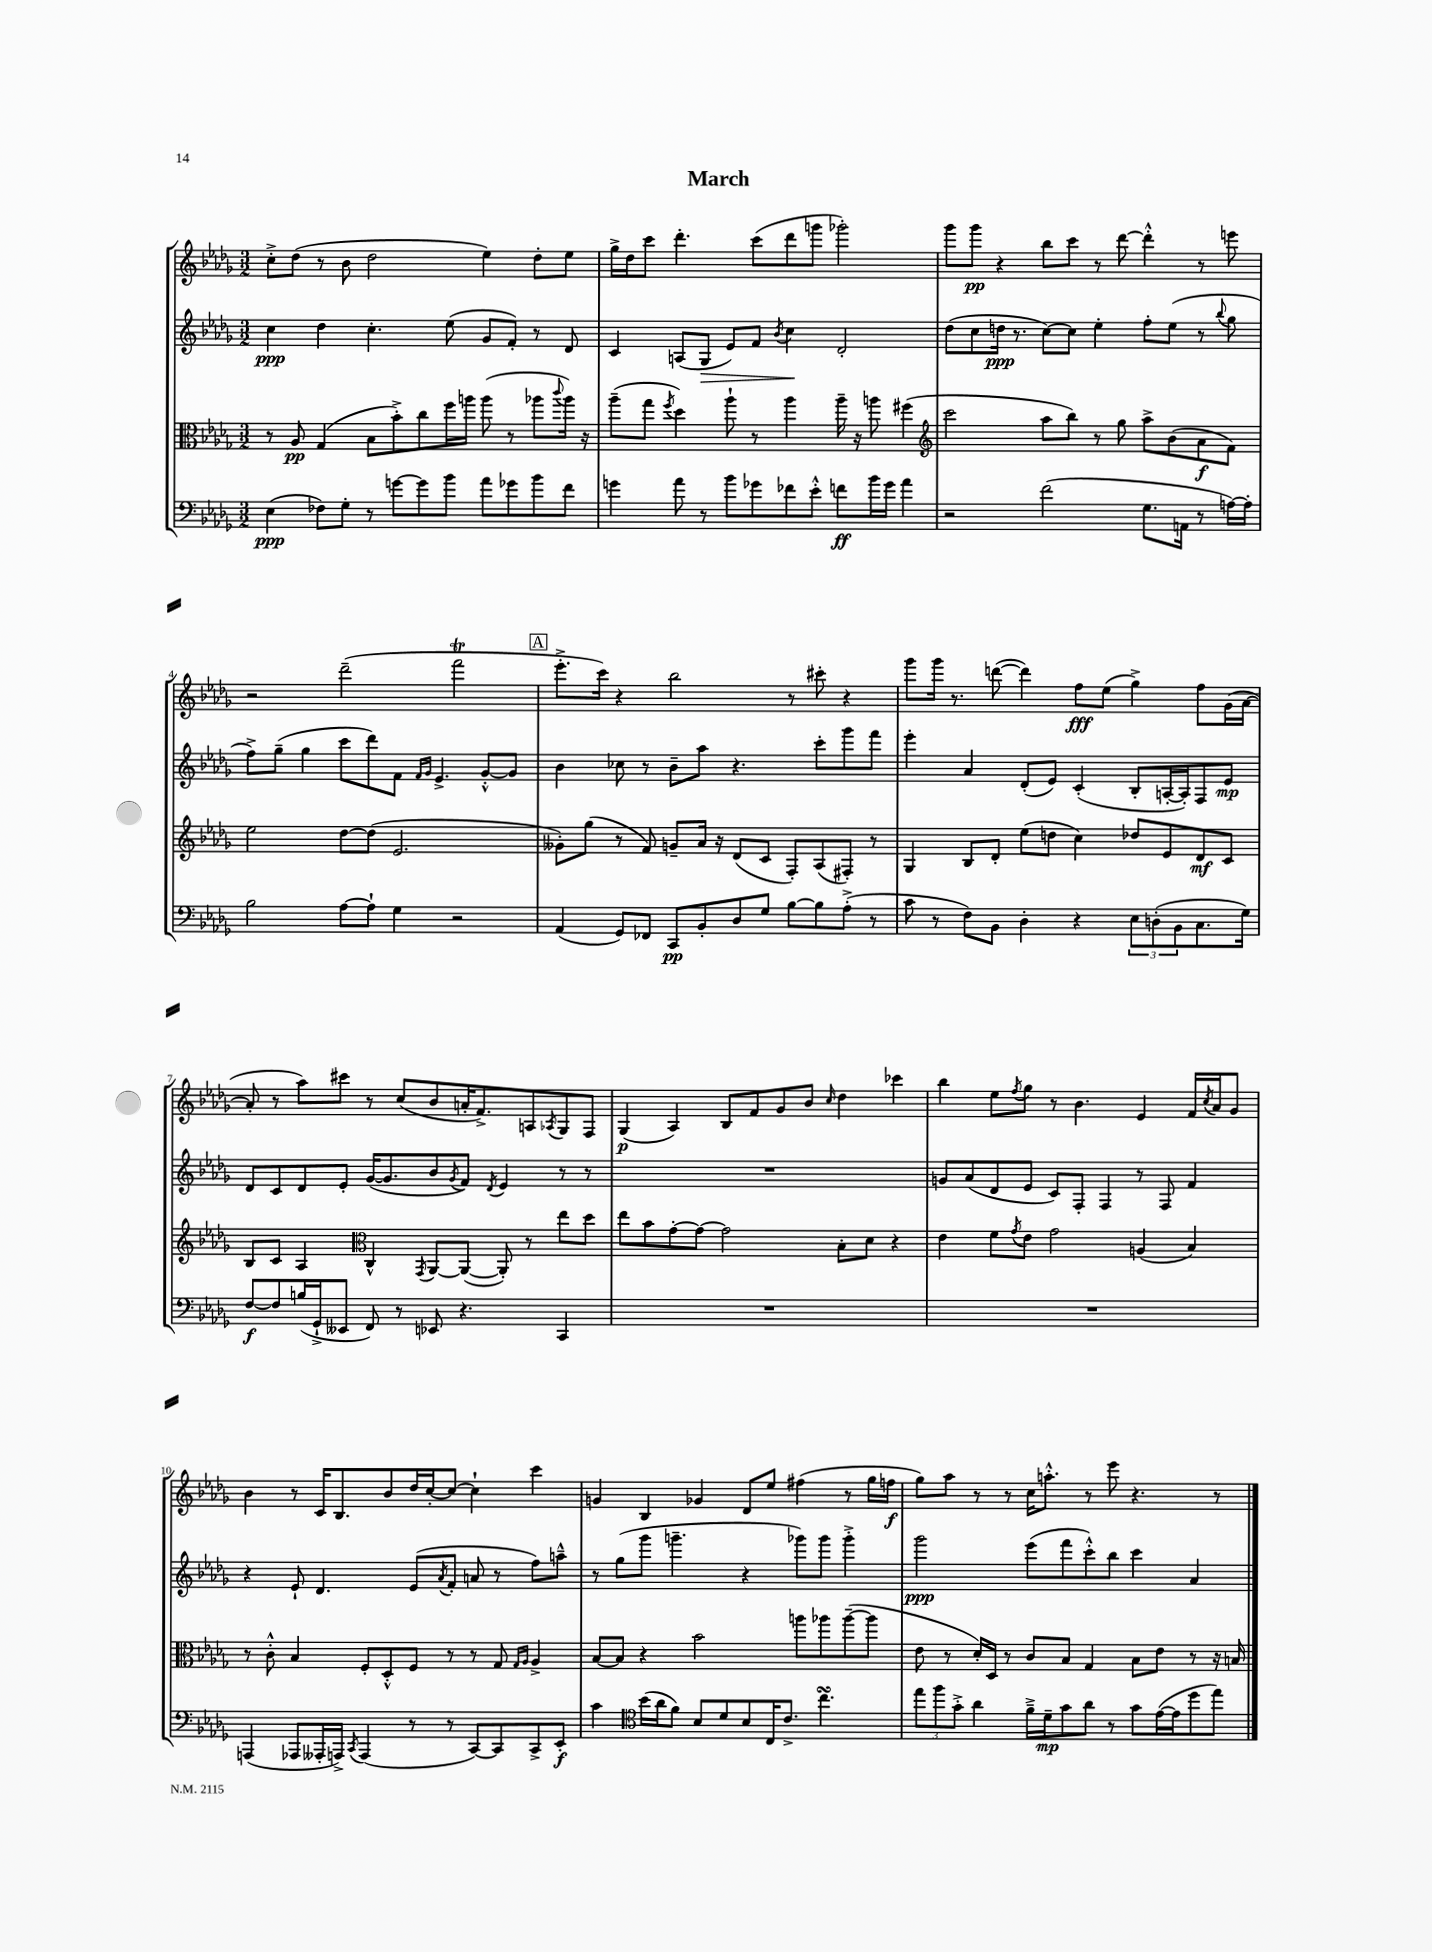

**kern	**dynam	**kern	**dynam	**kern	**dynam	**kern	**dynam
*part4	*part4	*part3	*part3	*part2	*part2	*part1	*part1
*staff4	*staff4	*staff3	*staff3	*staff2	*staff2	*staff1	*staff1
*clefF4	*	*clefC3	*	*clefG2	*	*clefG2	*
*k[b-e-a-d-g-]	*	*k[b-e-a-d-g-]	*	*k[b-e-a-d-g-]	*	*k[b-e-a-d-g-]	*
*M3/2	*	*M3/2	*	*M3/2	*	*M3/2	*
=1	=1	=1	=1	=1	=1	=1	=1
(4E-\	ppp	8r	.	4cc\	ppp	8cc'^\L	.
.	.	8A-/	pp	.	.	(8dd-\J	.
8F-X\L)	.	(4G-/	.	4dd-\	.	8r	.
8G-'\J	.	.	.	.	.	8b-\	.
8r	.	8B-\L	.	4.cc'\	.	2dd-\	.
[8gn\L	.	8b-'^\)	.	.	.	.	.
8g\]	.	8cc\	.	.	.	.	.
8b-\J	.	16ff\L	.	(8ee-\	.	.	.
.	.	16aan\JJ	.	.	.	.	.
8a-\L	.	(8aa\	.	8g-/L	.	4ee-\)	.
8g-X\	.	8r	.	8f'/J)	.	.	.
8b-\	.	8aa-X\L	.	8r	.	8dd-'\L	.
.	.	8qqccc/	.	.	.	.	.
8f\J	.	16aa-\Jk)	.	8d-/	.	8ee-\J	.
.	.	16r	.	.	.	.	.
=2	=2	=2	=2	=2	=2	=2	=2
4gn\	.	(8aa-~\L	.	4c/	.	16gg-^\LL	.
.	.	.	.	.	.	16dd-\J	.
.	.	8gg-\J	.	.	.	8ccc\J	.
.	.	8qff/	.	.	.	.	.
8a-\	.	4dd-\)	.	(8An/L	.	4.ddd-'\	.
!	!	!	!	!	!LO:HP:b	!	!
8r	.	.	.	8G-/J	>	.	.
8b-\L	.	8aa-`\	.	8e-/L)	.	.	.
8g-X\	.	8r	.	8f/J	.	(8ccc\L	.
.	.	.	.	8qb-/	.	.	.
8f-X\	.	4aa-\	.	4cc\	.	8ddd-\	.
8e-'^^\J	.	.	.	.	.	8gggn\J	.
8fn\L	ff	16aa-~\	.	2d-'/	]	2ggg-X'\)	.
.	.	16r	.	.	.	.	.
16b-\L	.	8aan\	.	.	.	.	.
16g-\JJ	.	.	.	.	.	.	.
4a-\	.	(4ff#X\	.	.	.	.	.
=3	=3	=3	=3	=3	=3	=3	=3
*	*	*clefG2	*	*	*	*	*
2r	.	2ccc\	.	(8dd-\L	.	8ggg-\L	.
.	.	.	.	8cc\	.	8ggg-\J	pp
.	.	.	.	16ddn\Jk	ppp	4r	.
.	.	.	.	8.r	.	.	.
(2f\	.	8aa-\L	.	[8cc\L)	.	8bb-\L	.
.	.	8bb-\J)	.	8cc\J]	.	8ccc\J	.
.	.	8r	.	4ee-'\	.	8r	.
.	.	8gg-\	.	.	.	[8ddd-\	.
8.G-\L	.	8aa-^\L	.	8ff'\L	.	4ddd-'^^\]	.
.	.	(8b-\	.	(8ee-\J	.	.	.
16AAn\Jk	.	.	.	.	.	.	.
8r	.	8a-\	f	8r	.	8r	.
.	.	.	.	8qqbb-/	.	.	.
[16An\LL)	.	8f\J)	.	8gg-\	.	8eeen\	.
16A'\JJ]	.	.	.	.	.	.	.
!!LO:LB:g=z
=4	=4	=4	=4	=4	=4	=4	=4
2B-\	.	2ee-\	.	8ff^\L)	.	2r	.
.	.	.	.	(8gg-~\J	.	.	.
.	.	.	.	4gg-\	.	.	.
[8A-\L	.	[8dd-\L	.	8ccc\L	.	(2ddd-~\	.
8A-`\J]	.	(8dd-\J]	.	8ddd-\)	.	.	.
4G-\	.	2.e-/	.	8f\J	.	.	.
.	.	.	.	16qqf/LL	.	.	.
.	.	.	.	16qqg-/JJ	.	.	.
.	.	.	.	4.e-^/	.	.	.
2r	.	.	.	.	.	2ffft\	.
.	.	.	.	[8g-'^^/L	.	.	.
.	.	.	.	8g-/J]	.	.	.
!!LO:REH:place=s1:t=A
=5	=5	=5	=5	=5	=5	=5	=5
(4AA-/	.	8g--X'\L)	.	4b-\	.	8.eee-'^\L	.
.	.	(8gg-\J	.	.	.	.	.
.	.	.	.	.	.	16ccc\Jk)	.
8GG-/L)	.	8r	.	8cc-X\	.	4r	.
8FF-X/J	.	8f/)	.	8r	.	.	.
8CC/L	pp	8gn~/L	.	8b-~\L	.	2bb-\	.
8BB-'/	.	16a-/Jk	.	8aa-\J	.	.	.
.	.	16r	.	.	.	.	.
8D-/	.	(8d-/L	.	4.r	.	.	.
8G-/J	.	8c/J	.	.	.	.	.
[8B-\L	.	8F'/L)	.	.	.	8r	.
8B-\]	.	(8A-/	.	8ccc'\L	.	8ccc#X'\	.
(8A-'^\J	.	8F#X'/J)	.	8ggg-\	.	4r	.
8r	.	8r	.	8fff\J	.	.	.
=6	=6	=6	=6	=6	=6	=6	=6
8c\	.	4G-/	.	4eee-'\	.	8ggg-\L	.
8r	.	.	.	.	.	16ggg-\Jk	.
.	.	.	.	.	.	8.r	.
8F\L)	.	8B-/L	.	4a-/	.	.	.
8BB-\J	.	8d-'/J	.	.	.	([8dddn\	.
4D-'\	.	(8ee-\L	.	(8d-'/L	.	4ddd\])	.
.	.	8ddn\J	.	8e-/J)	.	.	.
4r	.	4cc\)	.	(4c'/	.	8ff\L	fff
.	.	.	.	.	.	(8ee-\J	.
12E-\L	.	8dd-X/L	.	8B-'/L	.	4gg-^\)	.
(12Dn'\	.	.	.	.	.	.	.
.	.	8e-/	.	[16An'/L	.	.	.
12BB-\	.	.	.	.	.	.	.
.	.	.	.	16A'/J])	.	.	.
8.C\	.	8d-/	mf	8F/	.	8ff\L	.
.	.	8c/J	.	8e-/J	mp	(16g-\L	.
16G-\Jk)	.	.	.	.	.	[16a-\JJ	.
!!LO:LB:g=z
=7	=7	=7	=7	=7	=7	=7	=7
[8F/L	f	8B-/L	.	8d-/L	.	8a-'/]	.
8F/]	.	8c/J	.	8c/	.	8r	.
(16Bn/L	.	4A-/	.	8d-/	.	8aa-\L)	.
16GG-`^/J	.	.	.	.	.	.	.
8EE--X/J	.	.	.	8e-'/J	.	8ccc#X\J	.
*	*	*clefC3	*	*	*	*	*
8FF/)	.	4C^^/	.	([16g-/KL	.	8r	.
.	.	.	.	8.g-/]	.	.	.
8r	.	.	.	.	.	(8cc/L	.
.	.	8qGG-/	.	.	.	.	.
8EE-X/	.	[8AA-/L	.	8b-/	.	8b-/	.
.	.	.	.	8qg-/	.	.	.
4.r	.	(8AA-/J_	.	8f/J)	.	16an'/K	.
.	.	.	.	.	.	8.f^/)	.
.	.	.	.	8qd-/	.	.	.
.	.	8AA-'/])	.	4e-/	.	.	.
.	.	8r	.	.	.	8An/	.
.	.	.	.	.	.	8qA-X/	.
4CC/	.	8ee-\L	.	8r	.	8G-/	.
.	.	8dd-\J	.	8r	.	8F/J	.
=8	=8	=8	=8	=8	=8	=8	=8
1.r	.	8ee-\L	.	1.r	.	(4G-/	p
.	.	8b-\	.	.	.	.	.
.	.	[8g-'\	.	.	.	4A-/)	.
.	.	8g-\J_	.	.	.	.	.
.	.	2g-\]	.	.	.	8B-/L	.
.	.	.	.	.	.	8f/	.
.	.	.	.	.	.	8g-/	.
.	.	.	.	.	.	8b-/J	.
.	.	.	.	.	.	16qqcc/	.
.	.	8B-'\L	.	.	.	4dd-\	.
.	.	8d-\J	.	.	.	.	.
.	.	4r	.	.	.	4ccc-X\	.
=9	=9	=9	=9	=9	=9	=9	=9
1.r	.	4e-\	.	8gn/L	.	4bb-\	.
.	.	.	.	(8a-/	.	.	.
.	.	8f\L	.	8d-/	.	8ee-\L	.
.	.	8qg-/	.	.	.	8qff/	.
.	.	8e-\J	.	8e-/J	.	8gg-\J	.
.	.	2g-\	.	8c/L)	.	8r	.
.	.	.	.	8F'/J	.	4.b-\	.
.	.	.	.	4F/	.	.	.
.	.	(4An/	.	8r	.	4e-/	.
.	.	.	.	8F/	.	.	.
.	.	4B-/)	.	4f/	.	16f/LL	.
.	.	.	.	.	.	8qcc/	.
.	.	.	.	.	.	16a-/J	.
.	.	.	.	.	.	8g-/J	.
!!LO:LB:g=z
=10	=10	=10	=10	=10	=10	=10	=10
(4AAAn/	.	8r	.	4r	.	4b-\	.
.	.	8c'^^\	.	.	.	.	.
8AAA-X/L	.	4B-/	.	8e-`/	.	8r	.
16AAA--X'/L	.	.	.	4.d-/	.	16c/KL	.
16AAAn^/JJ)	.	.	.	.	.	8.B-/	.
8qCC/	.	.	.	.	.	.	.
(4AAA/	.	8F'/L	.	.	.	.	.
.	.	8D-'^^/	.	.	.	8b-/	.
8r	.	8F/J	.	(8e-/L	.	16dd-/L	.
.	.	.	.	.	.	[16cc'/J	.
.	.	.	.	8qa-/	.	.	.
8r	.	8r	.	8f'/J	.	8cc/J_	.
[8CC/L)	.	8r	.	8an/	.	4cc`\]	.
8CC/]	.	8G-/	.	8r	.	.	.
.	.	16qqG-/LL	.	.	.	.	.
.	.	16qqA-/JJ	.	.	.	.	.
8CC^/	.	4A-^/	.	8ff\L)	.	4ccc\	.
8EE-'/J	f	.	.	8aan~^^\J	.	.	.
=11	=11	=11	=11	=11	=11	=11	=11
4c\	.	[8B-/L	.	8r	.	4gn/	.
.	.	8B-/J]	.	(8gg-\L	.	.	.
*clefC4	*	*	*	*	*	*	*
(16b-\LL	.	4r	.	8ggg-\J	.	4B-/	.
16a-\J	.	.	.	.	.	.	.
8f\J)	.	.	.	4.gggn~\	.	.	.
8B-/L	.	2b-\	.	.	.	4g-X/	.
8d-/	.	.	.	.	.	.	.
8B-/	.	.	.	4r	.	8d-/L	.
16C/K	.	.	.	.	.	8ee-/J	.
8.c^/J	.	.	.	.	.	.	.
.	.	8aan\L	.	8ggg-X\L)	.	(4ff#X\	.
4.ccsSsS\	.	8aa-X\	.	8ggg-\J	.	.	.
.	.	([8aa-~\	.	4ggg-'^\	.	8r	.
.	.	8aa-\J]	.	.	.	16gg-\LL	.
.	.	.	.	.	.	16ffn\JJ	f
=12	=12	=12	=12	=12	=12	=12	=12
12ee-\L	.	8e-\	.	2ggg-\	ppp	8gg-\L)	.
12ff\	.	.	.	.	.	.	.
.	.	8r	.	.	.	8aa-\J	.
12g-'^\J	.	.	.	.	.	.	.
4a-\	.	16d-'/LL)	.	.	.	8r	.
.	.	16D-/JJ	.	.	.	.	.
.	.	8r	.	.	.	8r	.
16f~^\LL	.	8c/L	.	(8eee-\L	.	16cc\KL	.
16d-~\J	mp	.	.	.	.	8.aan'^^\J	.
8g-\	.	8B-/J	.	8fff\	.	.	.
8a-\J	.	4G-/	.	8ccc'^^\)	.	8r	.
8r	.	.	.	8bb-\J	.	8eee-\	.
8g-\L	.	8B-\L	.	4ccc\	.	4.r	.
([16e-\L	.	8e-\J	.	.	.	.	.
16e-\J]	.	.	.	.	.	.	.
8dd-\	.	8r	.	4a-/	.	.	.
8ee-\J)	.	16r	.	.	.	8r	.
.	.	16Bn/	.	.	.	.	.
==	==	==	==	==	==	==	==
*-	*-	*-	*-	*-	*-	*-	*-
